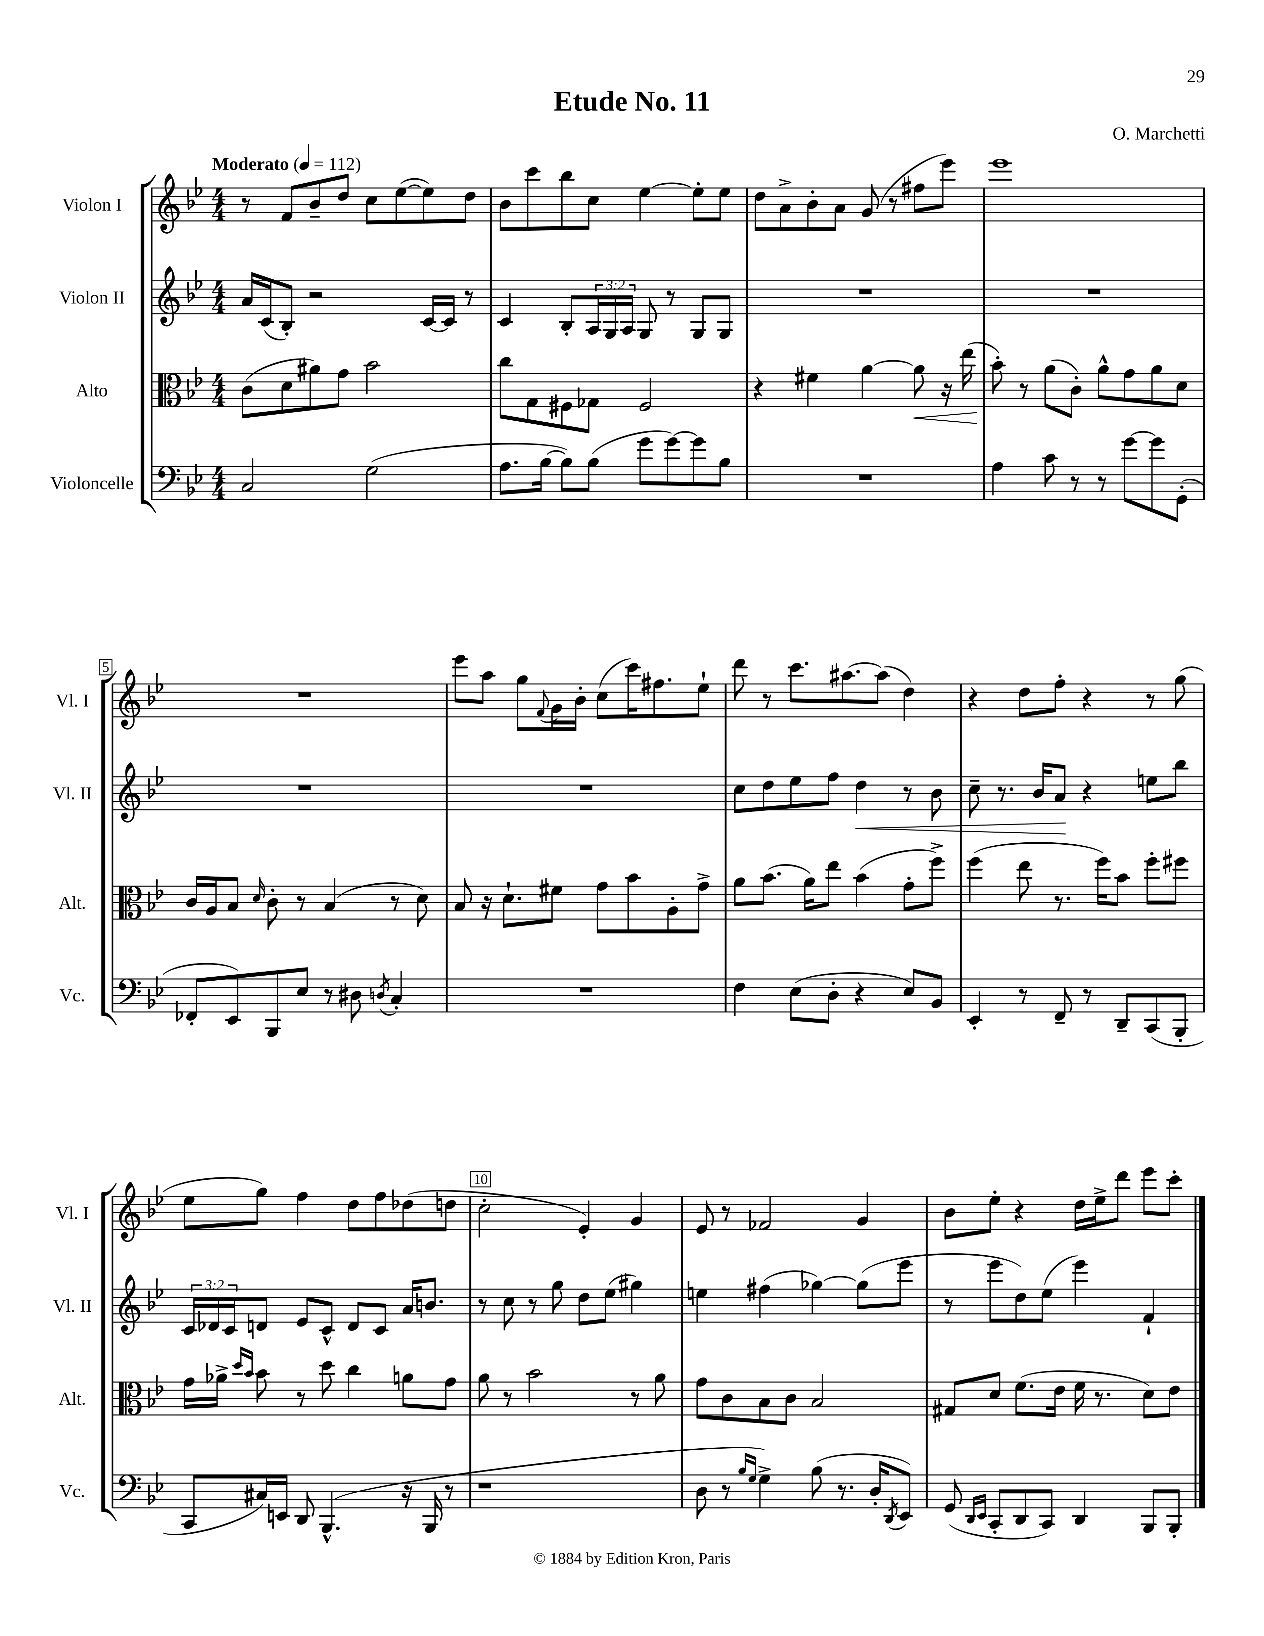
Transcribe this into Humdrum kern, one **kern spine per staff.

**kern	**kern	**dynam	**kern	**dynam	**kern
*part4	*part3	*part3	*part2	*part2	*part1
*staff4	*staff3	*staff3	*staff2	*staff2	*staff1
*I"Violoncelle	*I"Alto	*	*I"Violon II	*	*I"Violon I
*I'Vc.	*I'Alt.	*	*I'Vl. II	*	*I'Vl. I
*clefF4	*clefC3	*	*clefG2	*	*clefG2
*k[b-e-]	*k[b-e-]	*	*k[b-e-]	*	*k[b-e-]
*M4/4	*M4/4	*	*M4/4	*	*M4/4
*MM112	*MM112	*	*MM112	*	*MM112
=1	=1	=1	=1	=1	=1
!	!	!	!	!	!LO:TX:a:B:t=Moderato
2C/	(8c\L	.	16a/LL	.	8r
.	.	.	(16c/J	.	.
.	8d\	.	8B-'/J)	.	8f/L
.	8a#X\)	.	2r	.	8b-~/
.	8g\J	.	.	.	8dd/J
(2G\	2b-\	.	.	.	8cc\L
.	.	.	.	.	([8ee-\
.	.	.	[16c/LL	.	8ee-\])
.	.	.	16c/JJ]	.	.
.	.	.	8r	.	8dd\J
=2	=2	=2	=2	=2	=2
8.A\L	8cc\L	.	4c/	.	8b-\L
.	8G\	.	.	.	8ccc\
[16B-\Jk	.	.	.	.	.
8B-\L])	8F#X\	.	8B-'/L	.	8bb-\
(8B-\J	8G-X\J	.	24A/L	.	8cc\J
.	.	.	24G/	.	.
.	.	.	24A/JJ	.	.
8g\L	2F#/	.	8G/	.	[4ee-\
[8g\)	.	.	8r	.	.
8g\]	.	.	8G/L	.	8ee-'\L]
8B-\J	.	.	8G/J	.	8ee-\J
=3	=3	=3	=3	=3	=3
1r	4r	.	1r	.	8dd\L
.	.	.	.	.	8a^\
.	4f#X\	.	.	.	8b-'\
.	.	.	.	.	8a\J
.	[4a\	.	.	.	(8g/
.	.	.	.	.	8r
!	!	!LO:HP:b	!	!	!
.	8a\]	<	.	.	8ff#X\L
.	16r	.	.	.	8eee-\J)
.	(16ee-\	.	.	.	.
=4	=4	=4	=4	=4	=4
4A\	8b-'\)	.	1r	.	1eee-
.	8r	[	.	.	.
8c\	(8a\L	.	.	.	.
8r	8c'\J)	.	.	.	.
8r	8a^^\L	.	.	.	.
[8g\L	8g\	.	.	.	.
8g\]	8a\	.	.	.	.
(8GG'\J	8d\J	.	.	.	.
!!LO:LB:g=z
=5	=5	=5	=5	=5	=5
8FF-X'/L	16c/LL	.	1r	.	1r
.	16A/J	.	.	.	.
8EE-/)	8B-/J	.	.	.	.
.	16qqd/	.	.	.	.
8BBB-/	8c'\	.	.	.	.
8E-/J	8r	.	.	.	.
8r	(4B-/	.	.	.	.
8D#X\	.	.	.	.	.
8qDn/	.	.	.	.	.
4C'/	8r	.	.	.	.
.	8d\)	.	.	.	.
=6	=6	=6	=6	=6	=6
1r	8B-/	.	1r	.	8eee-\L
.	16r	.	.	.	8aa\J
.	8.d`\L	.	.	.	.
.	.	.	.	.	8gg\L
.	.	.	.	.	8qqf/
.	8f#X\J	.	.	.	16g\L
.	.	.	.	.	16b-'\JJ
.	8g\L	.	.	.	(8cc\L
.	8b-\	.	.	.	16ccc\K)
.	.	.	.	.	8.ff#X\
.	8A'\	.	.	.	.
.	8g^\J	.	.	.	8ee-`\J
=7	=7	=7	=7	=7	=7
4F\	8a\L	.	8cc\L	.	8ddd\
.	(8.b-\J	.	8dd\	.	8r
(8E-\L	.	.	8ee-\	.	8.ccc\L
.	16a\KL)	.	.	.	.
8D'\J	8ee-\J	.	8ff\J	.	.
.	.	.	.	.	[8.aa#X\
!	!	!	!	!LO:HP:b	!
4r	(4b-\	.	4dd\	<	.
.	.	.	.	.	(8aa#\J]
8E-/L)	8g'\L	.	8r	.	4dd\)
8BB-/J	8ff^\J)	.	8b-\	.	.
=8	=8	=8	=8	=8	=8
4EE-'/	(4ff\	.	8cc~\	.	4r
.	.	.	8.r	.	.
8r	8ee-\	.	.	.	8dd\L
.	.	.	16b-/KL	.	.
8FF~/	8.r	.	8a/J	.	8ff'\J
8r	.	.	4r	[	4r
.	16ff\KL)	.	.	.	.
8DD~/L	8b-\J	.	.	.	.
(8CC/	8ff'\L	.	8een\L	.	8r
8BBB-'/J	8ff#X\J	.	8bb-\J	.	(8gg\
!!LO:LB:g=z
=9	=9	=9	=9	=9	=9
8CC/L	16g\LL	.	24c/LL	.	8ee-\L
.	.	.	24d-X/	.	.
.	16a-X^\JJ	.	.	.	.
.	.	.	24c/J	.	.
.	16qqdd/LL	.	.	.	.
.	16qqb-/JJ	.	.	.	.
16C#X/L)	8b-\	.	8dn/J	.	8gg\J)
16EEn/JJ	.	.	.	.	.
8DD/	8r	.	8e-/L	.	4ff\
(4.BBB-^^/	8dd\	.	8c^^/J	.	.
.	4cc\	.	8d/L	.	8dd\L
.	.	.	8c/J	.	8ff\
16r	8an\L	.	16a/KL	.	(8dd-X\
16BBB-/	.	.	8.bn/J	.	.
8r	8g\J	.	.	.	8ddn\J
=10	=10	=10	=10	=10	=10
1r	8a\	.	8r	.	2cc'\
.	8r	.	8cc\	.	.
.	2b-\	.	8r	.	.
.	.	.	8gg\	.	.
.	.	.	8dd\L	.	4e-'/)
.	.	.	(8ee-\J	.	.
.	8r	.	4gg#X\)	.	4g/
.	8a\	.	.	.	.
=11	=11	=11	=11	=11	=11
8D\	8g\L	.	4een\	.	8e-/
8r	8c\	.	.	.	8r
16qqB-/LL	.	.	.	.	.
16qqG/JJ	.	.	.	.	.
4G^\)	8B-\	.	(4ff#X\	.	2f-X/
.	8c\J	.	.	.	.
(8B-\	2B-/	.	[4gg-X\)	.	.
8.r	.	.	.	.	.
.	.	.	(8gg-\L]	.	4g/
16D'/KL	.	.	.	.	.
8qDD/	.	.	.	.	.
8EE-/J)	.	.	8eee-\J	.	.
=12	=12	=12	=12	=12	=12
(8GG/	8G#X/L	.	8r	.	8b-\L
16qqDD/LL	.	.	.	.	.
16qqEE-/JJ	.	.	.	.	.
8CC'/L	8d/J	.	8eee-\L	.	8ee-'\J
8DD/	(8.f\L	.	8dd\)	.	4r
8CC/J)	.	.	(8ee-\J	.	.
.	16e-\Jk	.	.	.	.
4DD/	16f\	.	4eee-\)	.	16dd\LL
.	8.r	.	.	.	16ee-^\J
.	.	.	.	.	8ddd\J
8BBB-/L	8d\L)	.	4f`/	.	8eee-\L
8BBB-'/J	8e-\J	.	.	.	8ccc'\J
==	==	==	==	==	==
*-	*-	*-	*-	*-	*-
